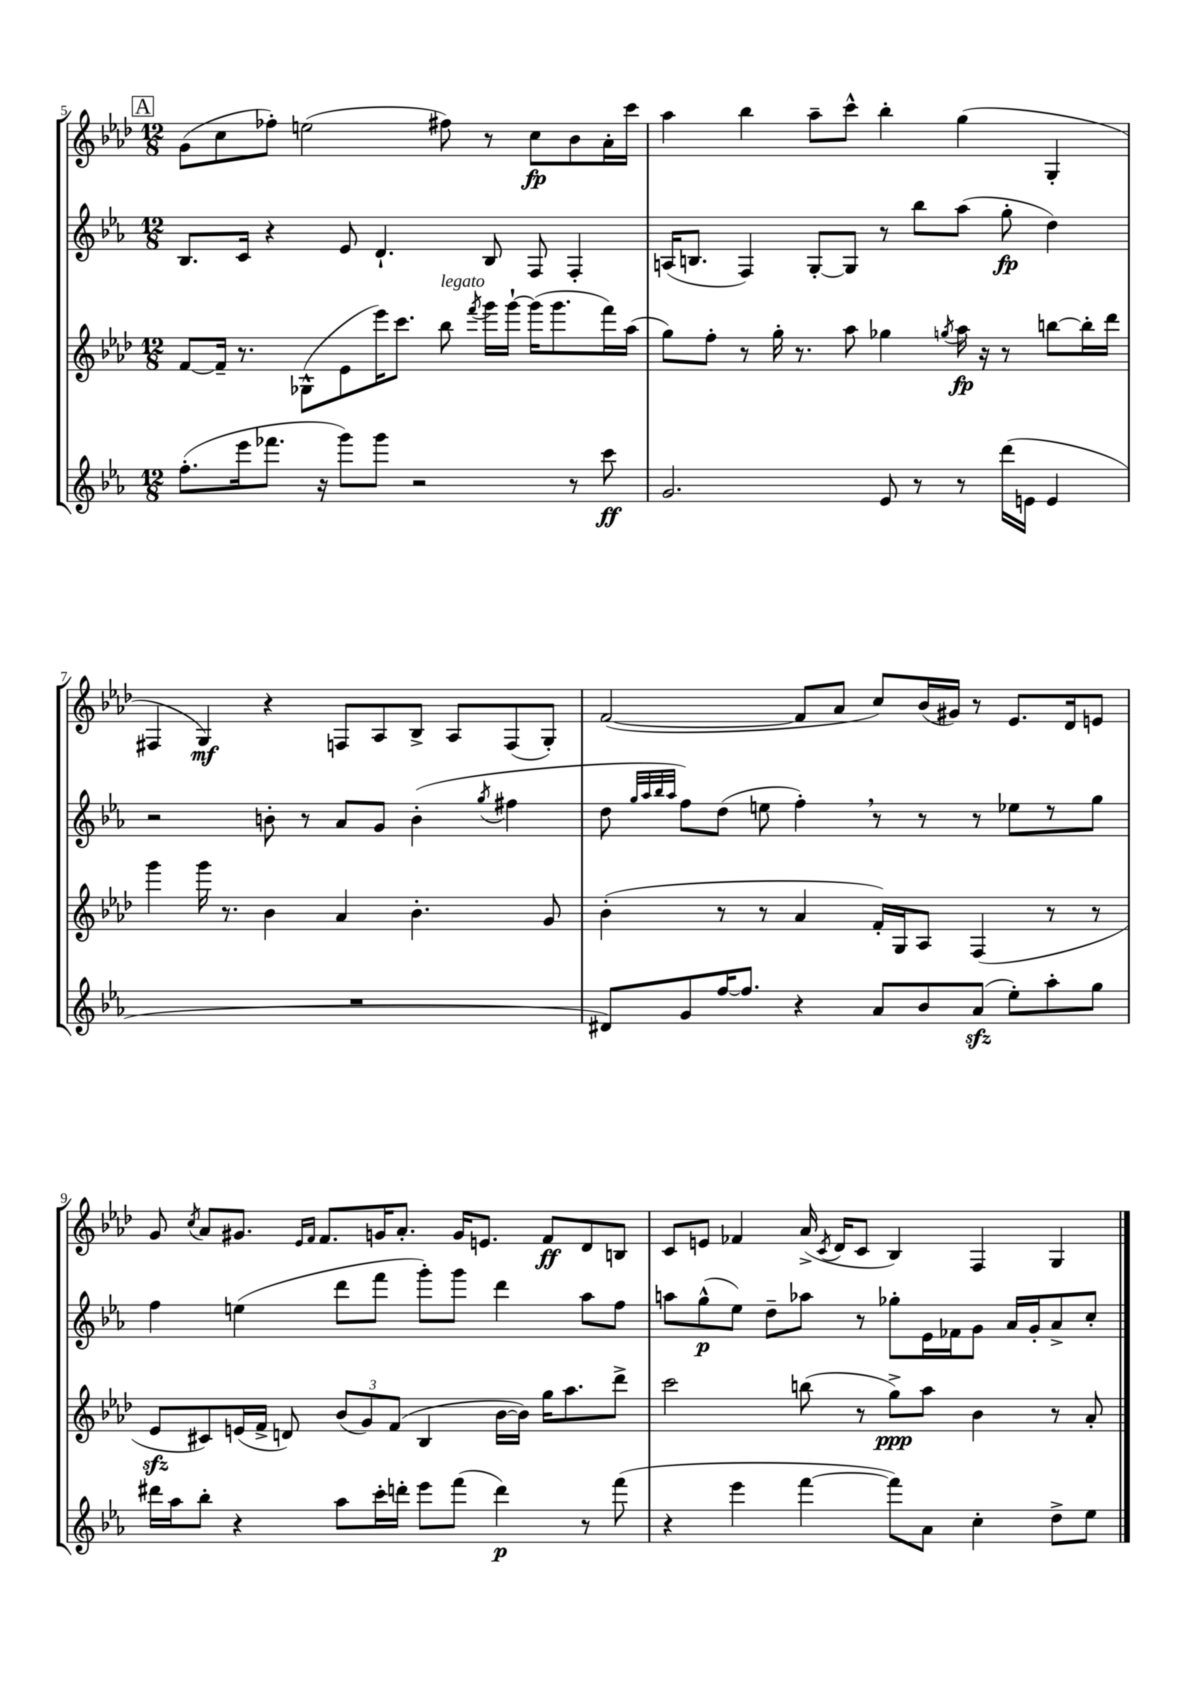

**kern	**kern	**kern	**kern
*staff4	*staff3	*staff2	*staff1
*clefG2	*clefG2	*clefG2	*clefG2
*k[b-e-a-]	*k[b-e-a-d-]	*k[b-e-a-]	*k[b-e-a-d-]
*M12/8	*M12/8	*M12/8	*M12/8
(8.ff'\L	[8f/L	8.B-/L	(8g\L
.	16f~/]Jk	.	8cc\
16eee-\k	8.r	16c/Jk	.
8.fff-\J	.	4r	8ff-'\J)
.	(8G-^^\L	.	(2ee\
16r	.	.	.
8ggg\L)	8e-\	8e-/	.
8ggg\J	16eee-\K)	4.d`/	.
.	8.ccc\J	.	.
2r	.	.	.
.	8bb-\	.	8ff#\)
.	8qfff/	.	.
.	16ggg\LL	8B-/	8r
.	[16ggg`\JJ	.	.
.	(16ggg\]LK	8F/	8cc\L
.	8.ggg\	.	.
8r	.	4F'/	8b-\
8ccc\	16fff\L)	.	16a-'\L
.	(16aa-\JJ	.	16ccc\JJ
=	=	=	=
2.g/	8gg\L)	(16A/LK	4aa-\
.	.	8.B/J	.
.	8ff'\J	.	.
.	8r	4F/)	4bb-\
.	16gg'\	.	.
.	8.r	.	.
.	.	[8G'/L	8aa-~\L
.	8aa-\	8G/]J	8ccc^^\J
8e-/	4gg-\	8r	4bb-'\
8r	.	8bb-\L	.
.	8qgg/	.	.
8r	16aa-\	(8aa-\J	(4gg\
.	16r	.	.
(16ddd\LL	8r	8gg'\	.
16e\JJ	.	.	.
4e/	[8bb\L	4dd\)	4G'/
.	16bb'\]L	.	.
.	16ddd-\JJ	.	.
=	=	=	=
1.r	4ggg\	2r	4F#/
.	16ggg\	.	4G/)
.	8.r	.	.
.	4b-\	8b'\	4r
.	.	8r	.
.	4a-/	8a-/L	8F/L
.	.	8g/J	8A-/
.	4.b-'\	(4b'\	8B-^/J
.	.	.	8A-/L
.	.	8qgg/	.
.	.	4ff#\	(8F/
.	8g/	.	8G'/J)
=	=	=	=
8d#/L)	(4b-'\	8dd\	([2f/
.	.	32qqgg/LLL	.
.	.	32qqaa-/	.
.	.	32qqbb-/	.
.	.	32qqaa-/JJJ	.
8g/	.	8ff\L)	.
[16ff/K	8r	(8dd\J	.
8.ff/]J	.	.	.
.	8r	8ee\	.
4r	4a-/	4ff'\)	8f/]L
.	.	.	8a-/J
8a-/L	16f'/LL)	8r	8cc/L)
.	16G/J	.	.
8b-/	8A-/J	8r	(16b-/L
.	.	.	16g#/JJ)
(8a-/J	(4F/	8r	8r
8ee-'\L)	.	8ee-\L	8.e-/L
8aa-'\	8r	8r	.
.	.	.	16d-/k
8gg\J	8r	8gg\J	8e/J
=	=	=	=
16ddd#\LL	8e-/L	4ff\	8g/
16aa-\J	.	.	.
.	.	.	8qcc/
8bb-'\J	8c#/)	.	8a-/L
4r	(16e/L	(4ee\	8.g#/J
.	16f^/JJ	.	.
.	8d/)	.	.
.	.	.	16qqe-/LL
.	.	.	16qqf/JJ
.	.	.	8.f/L
8aa-\L	(12b-/L	8ddd\L	.
.	12g/)	.	.
16ccc'\L	.	8fff\J	16g/K
.	(12f/J	.	.
16ddd'\JJ	.	.	8.a-'/J
8eee-\L	4B-/	8ggg'\L)	.
(8fff\J	.	8ggg\J	16g/LK
.	.	.	8.e/J
4ddd\)	[16b-\LL	4ddd\	.
.	16b-\]JJ)	.	.
.	16gg\LK	.	8f/L
.	8.aa-\	.	.
8r	.	8aa-\L	8d-/
(8fff\	8ddd-^\J	8ff\J	8B/J
=	=	=	=
4r	2ccc\	8aa\L	8c/L
.	.	(8gg^^\	8e/J
4eee-\	.	8ee-\J)	4f-/
.	.	8dd~\L	.
[4fff\	(8bb\	8aa-\J	(16a-^/
.	.	.	8qc/
.	.	.	16d-/LK
.	8r	8r	8c/J
8fff\]L)	8gg^\L)	8gg-'\L	4B-/)
8a-\J	8aa-\J	16e-\L	.
.	.	16f-\J	.
4cc'\	4b-\	8g\J	4F/
.	.	16a-/LL	.
.	.	16g'/J	.
8dd^\L	8r	8a-^/	4G/
8ee-\J	8a-'/	8cc'/J	.
==	==	==	==
*-	*-	*-	*-
